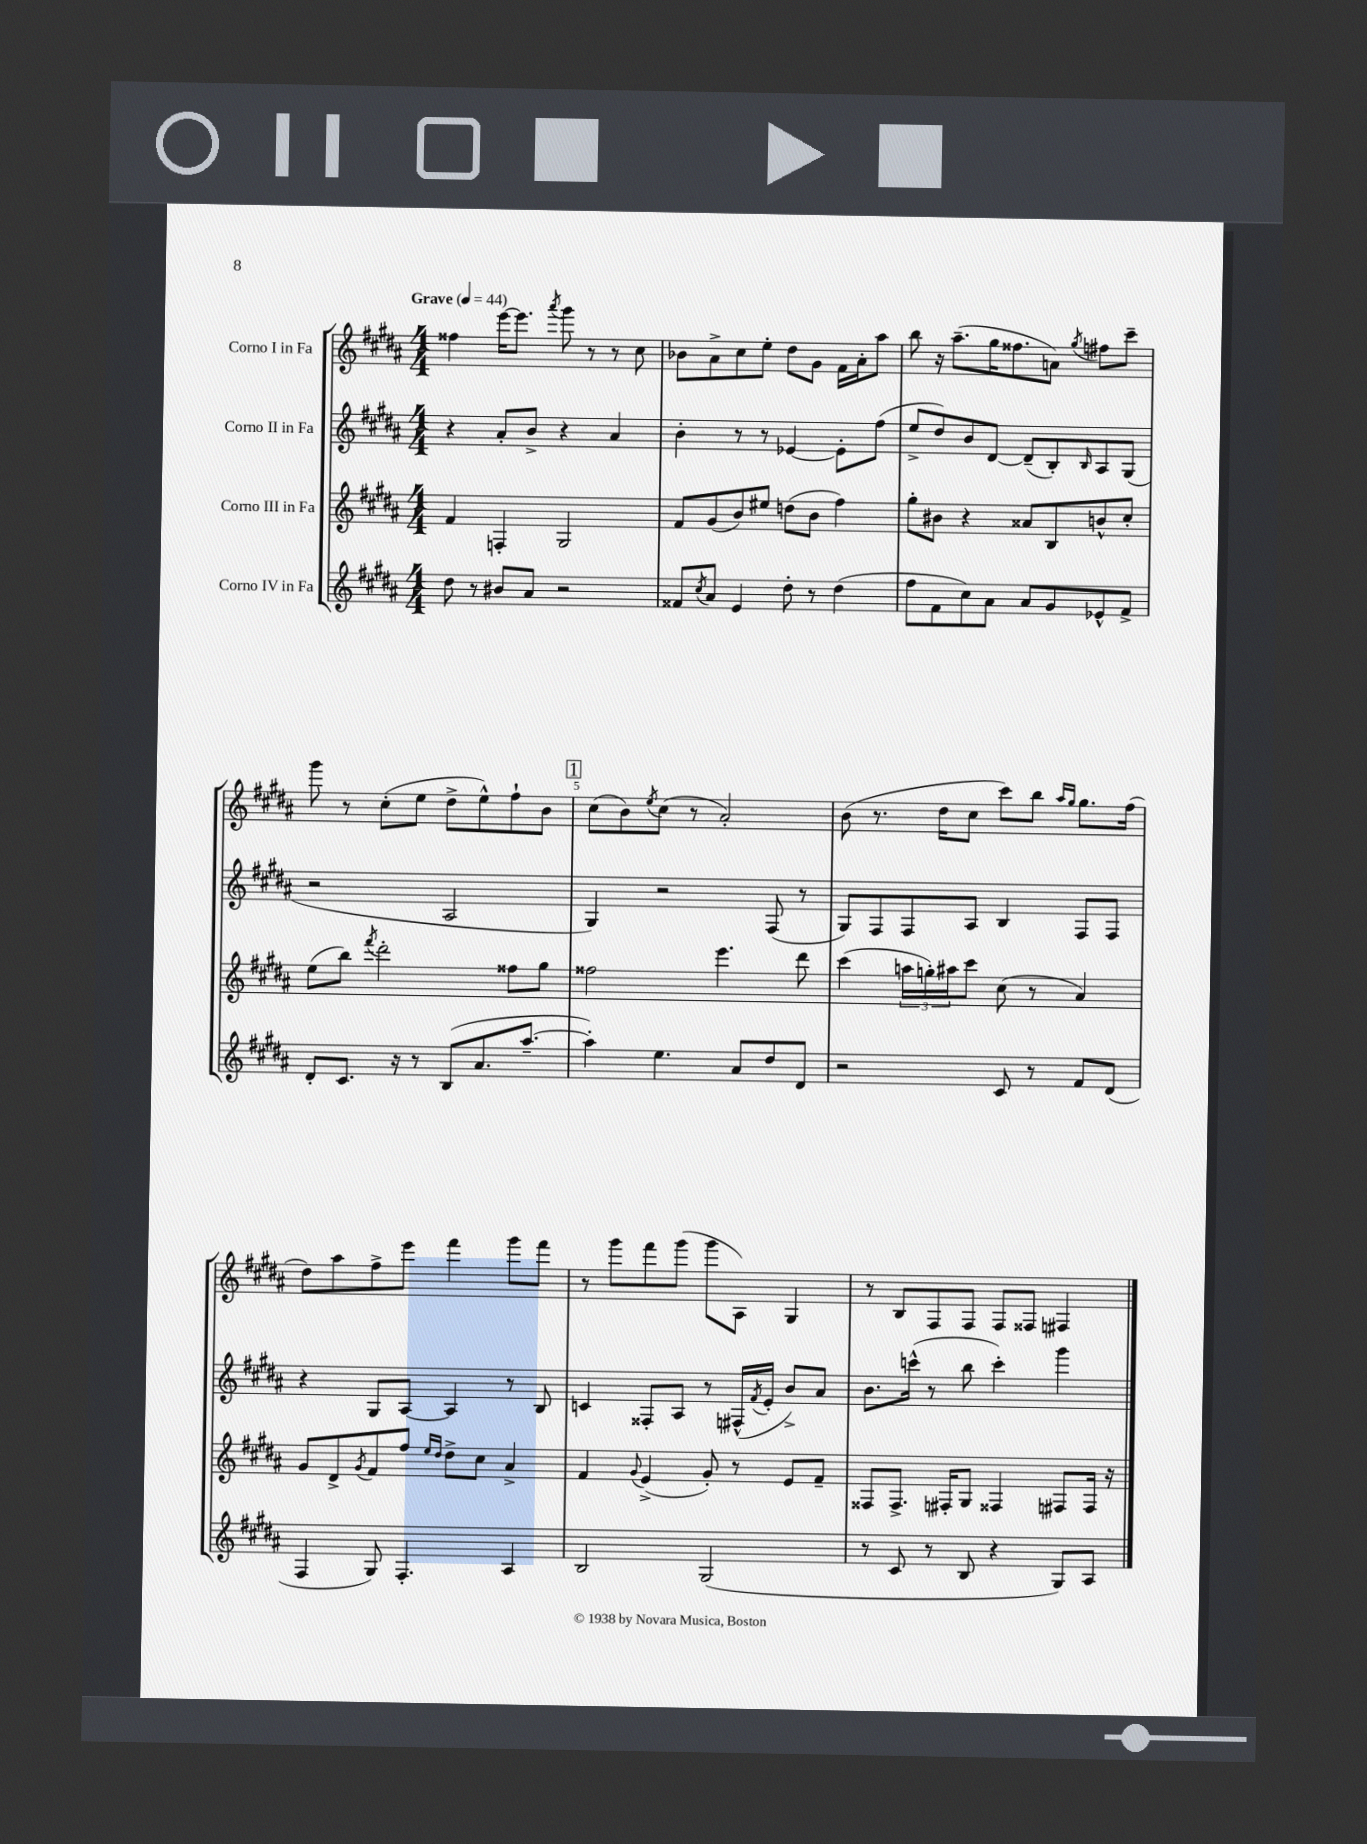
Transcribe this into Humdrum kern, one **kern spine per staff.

**kern	**kern	**kern	**kern
*staff4	*staff3	*staff2	*staff1
*clefG2	*clefG2	*clefG2	*clefG2
*k[f#c#g#d#a#]	*k[f#c#g#d#a#]	*k[f#c#g#d#a#]	*k[f#c#g#d#a#]
*M4/4	*M4/4	*M4/4	*M4/4
*MM44	*MM44	*MM44	*MM44
8dd#\	4f#/	4r	4ff##\
8r	.	.	.
8b#/L	4F'/	8a#'/L	[16eee\LK
.	.	.	8.eee\]J
8a#/J	.	8b^/J	.
.	.	.	8qaaa#/
2r	2G#/	4r	8ggg#\
.	.	.	8r
.	.	4a#/	8r
.	.	.	8cc#\
=	=	=	=
8f##/L	8f#/L	4b'\	8b-\L
8qcc#/	.	.	.
8a#/J	(8g#/	.	8a#^\
4e/	8b/)	8r	8cc#\
.	8ee#/J	8r	8ee'\J
8dd#'\	(8dd\L	[4e-/	8dd#\L
8r	8b\J	.	8g#\J
(4dd#\	4ff#\)	8e-'\]L	16f#\LL
.	.	.	16a#'\J
.	.	(8ff#\J	8aa#\J
=	=	=	=
8ff#\L	8gg#'\L	8ee^/L	8bb\
8f#\	8b#\J	8dd#/)	16r
.	.	.	(8.aa#~\L
8cc#\)	4r	8b/	.
8a#\J	.	[8d#/J	16gg#\K
.	.	.	8.ff##\
8a#/L	8a##/L	(8d#~/]L	.
8g#/	8B/	8B'/)	8a\J)
.	.	16qqB/	8qgg#/
8e-^^/	8b^^/	8A#/	8ff#\L
8f#^/J	8cc#'/J	(8G#/J	8ccc#~\J
=	=	=	=
8d#'/L	(8ee\L	2r	8ggg#\
8.c#/J	8bb\J)	.	8r
.	8qfff#/	.	.
.	2ddd#'\	.	(8cc#'\L
16r	.	.	.
8r	.	.	8ee\J
(8B/L	.	2A#/	8dd#^\L
8.a#/	.	.	8ee^^\)
.	8ff##\L	.	8ff#`\
[8.aa#~/J	.	.	.
.	8gg#\J	.	8b\J
=	=	=	=
4aa#'\])	2ff##\	4G#/)	(8cc#\L
.	.	.	8b\)
.	.	.	8qee/
4.ee\	.	2r	(8cc#\J
.	.	.	8r
.	4.eee\	.	2a#'/)
8a#/L	.	.	.
8dd#/	.	(8F#/	.
8d#/J	8ddd#\	8r	.
=	=	=	=
2r	(4ccc#\	8G#/L)	(8b\
.	.	8F#/	8.r
.	24aa\LL	8F#/	.
.	24gg'\)	.	.
.	.	.	16dd#\LK
.	24aa#\J	.	.
.	8ccc#\J	8A#/J	8cc#\J
8c#/	(8cc#\	4B/	8ccc#\L)
8r	8r	.	8bb\J
.	.	.	16qqaa#/LL
.	.	.	16qqgg#/JJ
8f#/L	4a#/)	8F#/L	8.gg#\L
(8d#/J	.	8F#/J	.
.	.	.	(16ff#\Jk
=	=	=	=
4F#/	8g#/L	4r	8dd#\L)
.	8d#^/	.	8aa#\
.	8qg#/	.	.
8G#/)	8f#/	8G#/L	8ff#^\
4.F#'/	8ff#/J	[8A#/J	8eee\J
.	16qqee/LL	.	.
.	16qqdd#/JJ	.	.
.	8dd#^\L	4A#/]	4fff#\
.	8cc#\J	.	.
4A#/	4a#^/	8r	8ggg#\L
.	.	8B/	8fff#\J
=	=	=	=
2B/	4f#/	4c/	8r
.	.	.	8ggg#\L
.	8qqg#/	.	.
.	(4e^/	8F##'/L	8fff#\
.	.	8A#/J	(8ggg#\J
(2G#/	8g#'/)	8r	8ggg#\L
.	8r	(16F#^^/LL	8A#\J)
.	.	8qf#/	.
.	.	16e'/JJ	.
.	8e/L	8b^/L)	4G#/
.	8f#~/J	8a#/J	.
=	=	=	=
8r	8F##/L	8.b\L	8r
8c#/	8.F##^/J	.	8B/L
.	.	(16ccc^^\Jk	.
8r	.	8r	8F#/
.	16F#'/LK	.	.
8B/	8G#/J	8bb\	8F#/J
4r	4F##/	4ccc'\)	8F#/L
.	.	.	8F##/J
8G#/L)	8F#/L	4ggg#\	4F#/
8A#/J	16F#/Jk	.	.
.	16r	.	.
==	==	==	==
*-	*-	*-	*-
